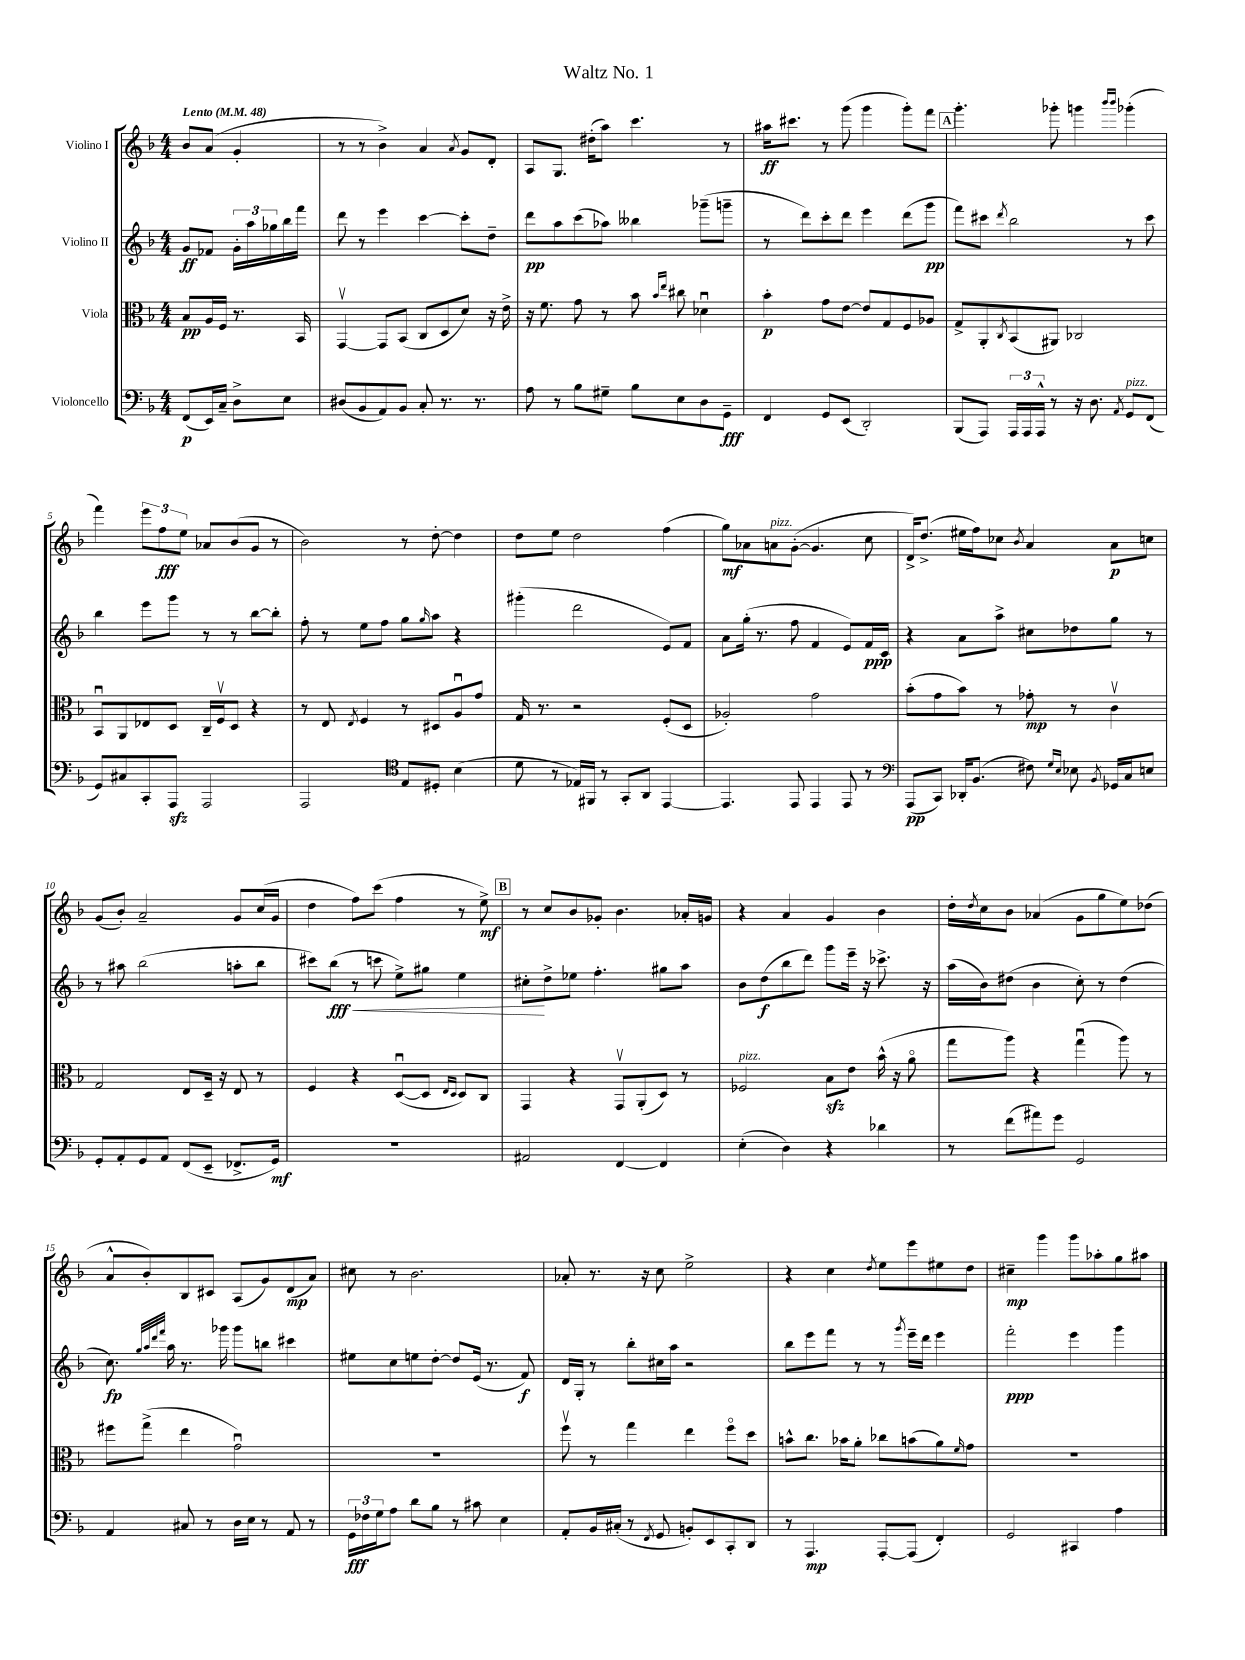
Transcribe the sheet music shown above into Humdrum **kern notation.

**kern	**dynam	**kern	**dynam	**kern	**dynam	**kern	**dynam
*part4	*part4	*part3	*part3	*part2	*part2	*part1	*part1
*staff4	*staff4	*staff3	*staff3	*staff2	*staff2	*staff1	*staff1
*I"Violoncello	*	*I"Viola	*	*I"Violino II	*	*I"Violino I	*
*clefF4	*	*clefC3	*	*clefG2	*	*clefG2	*
*k[b-]	*	*k[b-]	*	*k[b-]	*	*k[b-]	*
*M4/4	*	*M4/4	*	*M4/4	*	*M4/4	*
*MM48	*	*MM48	*	*MM48	*	*MM48	*
=	=	=	=	=	=	=	=
!	!	!	!	!	!	!LO:TX:a:B:t=Lento	!
(8FF/L	p	8B-/L	pp	8g/L	ff	8b-/L	.
16EE/L)	.	16A/L	.	8f-X/J	.	(8a/J	.
16C~/JJ	.	16F/JJ	.	.	.	.	.
8D^\L	.	8.r	.	24g'\LL	.	4g'/	.
.	.	.	.	24aa\	.	.	.
.	.	.	.	24gg-X\	.	.	.
8E\J	.	.	.	16bb-\	.	.	.
.	.	16BB-/	.	16fff\JJ	.	.	.
=1	=1	=1	=1	=1	=1	=1	=1
(8D#X/L	.	[4GGv/	.	8ddd\	.	8r	.
8BB-/	.	.	.	8r	.	8r	.
8AA/)	.	8GG/L]	.	4eee\	.	4b-^\)	.
8BB-/J	.	(8BB-/J	.	.	.	.	.
8C'/	.	8C/L	.	[4ccc\	.	4a/	.
8.r	.	8D/	.	.	.	.	.
.	.	.	.	.	.	8qa/	.
.	.	8d/J)	.	8ccc'\L]	.	8g/L	.
8.r	.	.	.	.	.	.	.
.	.	16r	.	8dd~\J	.	8d'/J	.
.	.	16e^\	.	.	.	.	.
=2	=2	=2	=2	=2	=2	=2	=2
8A\	.	16r	.	8ddd\L	pp	8A/L	.
.	.	8.f\	.	.	.	.	.
8r	.	.	.	8aa\	.	8.G/J	.
8B-\L	.	8g\	.	(8ccc\	.	.	.
.	.	.	.	.	.	(16dd#X'\KL	.
8G#X~\J	.	8r	.	8aa-X\J)	.	8aa\J)	.
8B-\L	.	8b-\	.	4bb--X\	.	4.ccc\	.
.	.	16qqb-/LL	.	.	.	.	.
.	.	16qqee/JJ	.	.	.	.	.
8E\	.	8cc#X\	.	.	.	.	.
8D\	.	4d-Xu\	.	(8ggg-X~\L	.	.	.
8GG~\J	fff	.	.	8gggn~\J	.	8r	.
=3	=3	=3	=3	=3	=3	=3	=3
4FF/	.	4b-'\	p	8r	.	16aa#X\KL	ff
.	.	.	.	.	.	8.ccc#X\J	.
.	.	.	.	8ddd\L)	.	.	.
8GG/L	.	8g\L	.	8ccc'\	.	8r	.
(8EE/J	.	[8e\J	.	8ddd\J	.	(8ggg\	.
2DD'/)	.	8e/L]	.	4eee\	.	4ggg\	.
.	.	8G/	.	.	.	.	.
.	.	8F/	.	(8ddd\L	.	8ggg'\L)	.
.	.	8A-X/J	.	8ggg\J	pp	8fff\J	.
!!LO:REH:place=s1:t=A
=4	=4	=4	=4	=4	=4	=4	=4
(8BBB-/L	.	8G^/L	.	8fff\L)	.	4.ggg'\	.
8AAA/J)	.	8AA'/	.	8ccc#X\J	.	.	.
.	.	8qC/	.	8qddd/	.	.	.
24AAA/LL	.	(8BB-/	.	2bb-\	.	.	.
24AAA/	.	.	.	.	.	.	.
24AAA^^/JJ	.	.	.	.	.	.	.
8r	.	8AA#X/J)	.	.	.	8ggg-X'\	.
16r	.	2C-X/	.	.	.	4gggn\	.
8.D\	.	.	.	.	.	.	.
.	.	.	.	.	.	16qqbbb-/LL	.
8qAA/	.	.	.	.	.	16qqbbb-/JJ	.
!LO:TX:a:i:t=pizz.	!	!	!	!	!	!	!
8GG/L	.	.	.	8r	.	(4ggg-X'\	.
(8FF/J	.	.	.	8ccc#\	.	.	.
!!LO:LB:g=z
=5	=5	=5	=5	=5	=5	=5	=5
8GG/L)	.	8BB-u/L	.	4bb-\	.	4fff\)	.
8C#X/	.	8AA/	.	.	.	.	.
8CC'/	.	8E-X/	.	8eee\L	.	12eee\L	.
.	.	.	.	.	.	12ff\	fff
8AAAzz/J	.	8D/J	.	8ggg\J	.	.	.
.	.	.	.	.	.	12ee\J	.
2AAA/	.	16C~/LL	.	8r	.	8a-X/L	.
.	.	16Fv/J	.	.	.	.	.
.	.	8D/J	.	8r	.	(8b-/	.
.	.	4r	.	[8bb-\L	.	8g/J	.
.	.	.	.	8bb-'\J]	.	8r	.
=6	=6	=6	=6	=6	=6	=6	=6
2AAA/	.	8r	.	8ff'\	.	2b-\)	.
.	.	8E/	.	8r	.	.	.
.	.	8qE/	.	.	.	.	.
.	.	4F/	.	8ee\L	.	.	.
.	.	.	.	8ff\J	.	.	.
*clefC4	*	*	*	*	*	*	*
8E/L	.	8r	.	8gg\L	.	8r	.
.	.	.	.	16qqgg/	.	.	.
8D#X'/J	.	8D#X/L	.	8aa\J	.	[8dd'\	.
(4B-\	.	8Au/	.	4r	.	4dd\]	.
.	.	8g/J	.	.	.	.	.
=7	=7	=7	=7	=7	=7	=7	=7
8d\	.	16G/	.	(4ggg#X'\	.	8dd\L	.
.	.	8.r	.	.	.	.	.
8r	.	.	.	.	.	8ee\J	.
16E-X/LL)	.	2r	.	2ddd\	.	2dd\	.
16FF#X/JJ	.	.	.	.	.	.	.
8r	.	.	.	.	.	.	.
8GG'/L	.	.	.	.	.	.	.
8AA/J	.	.	.	.	.	.	.
[4EE/	.	(8F'/L	.	8e/L)	.	(4ff\	.
.	.	8D/J	.	8f/J	.	.	.
=8	=8	=8	=8	=8	=8	=8	=8
4.EE/]	.	2A-X'/)	.	8a\L	.	8gg\L)	mf
.	.	.	.	(16gg'\Jk	.	8a-X\	.
.	.	.	.	8.r	.	.	.
!	!	!	!	!	!	!LO:TX:a:i:t=pizz.	!
.	.	.	.	.	.	8an\	.
8EE/	.	.	.	8ff\	.	([8g'\J	.
4EE/	.	2g\	.	4f/	.	4.g/]	.
8EE/	.	.	.	8e/L)	.	.	.
8r	.	.	.	16f/L	ppp	8cc\	.
.	.	.	.	16c/JJ	.	.	.
=9	=9	=9	=9	=9	=9	=9	=9
*clefF4	*	*	*	*	*	*	*
(8AAA/L	pp	(8b-'\L	.	4r	.	16d^/KL)	.
.	.	.	.	.	.	(8.dd^/J	.
8CC/J)	.	8g\	.	.	.	.	.
16DD-X'/KL	.	8b-\J)	.	8a\L	.	16ee#X\LL	.
(8.BB-/J	.	.	.	.	.	16ff\J)	.
.	.	8r	.	8aa^\J	.	8cc-X\J	.
.	.	.	.	.	.	8qb-/	.
8F#X\)	.	8g-X'\	mp	8cc#X\L	.	4a/	.
16qqG/LL	.	.	.	.	.	.	.
16qqE/JJ	.	.	.	.	.	.	.
8E-X\	.	8r	.	8dd-X\	.	.	.
8qBB-/	.	.	.	.	.	.	.
16GG-X/LL	.	4cv\	.	8gg\J	.	8a\L	p
16C/J	.	.	.	.	.	.	.
8En/J	.	.	.	8r	.	8ccn\J	.
!!LO:LB:g=z
=10	=10	=10	=10	=10	=10	=10	=10
8GG'/L	.	2G/	.	8r	.	(8g/L	.
8AA'/	.	.	.	8aa#X\	.	8b-'/J)	.
8GG/	.	.	.	(2bb-\	.	2a~/	.
8AA/J	.	.	.	.	.	.	.
(8FF/L	.	8E/L	.	.	.	.	.
8EE~/J	.	16D~/Jk	.	.	.	.	.
.	.	16r	.	.	.	.	.
8.FF-X^/L	.	8E/	.	8aan'\L	.	8g/L	.
.	.	8r	.	8bb-\J	.	(16cc/L	.
16GG/Jk)	mf	.	.	.	.	16g/JJ	.
=11	=11	=11	=11	=11	=11	=11	=11
1r	.	4F/	.	8ccc#X\L)	.	4dd\	.
!	!	!	!	!	!LO:HP:b	!	!
.	.	.	.	(8bb-\J	< fff	.	.
.	.	4r	.	8r	.	8ff\L)	.
.	.	.	.	8cccn\	.	(8ccc\J	.
.	.	([8Du/L	.	8ee^\L)	.	4ff\	.
.	.	8D/J]	.	8gg#X\J	.	.	.
.	.	16qqE/LL	.	.	.	.	.
.	.	16qqD/JJ	.	.	.	.	.
.	.	8D/L)	.	4ee\	.	8r	.
.	.	8C/J	.	.	.	8ee^\)	mf
!!LO:REH:place=s1:t=B
=12	=12	=12	=12	=12	=12	=12	=12
2AA#X/	.	4GG/	.	8cc#X'\L	.	8r	.
.	.	.	.	8dd^\	[	8cc/L	.
.	.	4r	.	8ee-X\J	.	8b-/	.
.	.	.	.	4.ff'\	.	8g-X'/J	.
[4FF/	.	8GGv/L	.	.	.	4.b-\	.
.	.	(8AA'/	.	.	.	.	.
4FF/]	.	8D/J)	.	8gg#X\L	.	.	.
.	.	8r	.	8aa\J	.	16a-X'/LL	.
.	.	.	.	.	.	16gn/JJ	.
=13	=13	=13	=13	=13	=13	=13	=13
!	!	!LO:TX:a:i:t=pizz.	!	!	!	!	!
(4E'\	.	2F-X/	.	8b-\L	.	4r	.
.	.	.	.	(8dd\	f	.	.
4D\)	.	.	.	8bb-\	.	4a/	.
.	.	.	.	8ddd\J)	.	.	.
4r	.	8B-zz\L	.	8ggg\L	.	4g/	.
.	.	8e\J	.	16eee~\Jk	.	.	.
.	.	.	.	16r	.	.	.
4d-X\	.	(16b-^^\	.	8.ccc-X^\	.	4b-\	.
.	.	16r	.	.	.	.	.
.	.	8a\	.	.	.	.	.
.	.	.	.	16r	.	.	.
=14	=14	=14	=14	=14	=14	=14	=14
8r	.	8gg\L	.	(16aa\LL	.	16dd'\LL	.
.	.	.	.	.	.	8qdd/	.
.	.	.	.	16b-\J)	.	16cc\J	.
(8f\L	.	8aa\J)	.	(8dd#X\J	.	8b-\J	.
8a#X\)	.	4r	.	4b-\	.	(4a-X/	.
8g\J	.	.	.	.	.	.	.
2GG/	.	(4ggu\	.	8cc'\)	.	8g\L	.
.	.	.	.	8r	.	8gg\	.
.	.	8aa\)	.	(4dd#\	.	8ee\)	.
.	.	8r	.	.	.	(8dd-X\J	.
!!LO:LB:g=z
=15	=15	=15	=15	=15	=15	=15	=15
4AA/	.	8ff#X\L	.	8.cc\)	fp	8a^^/L	.
.	.	(8gg^\J	.	.	.	8b-'/)	.
.	.	.	.	32qqgg/LLL	.	.	.
.	.	.	.	32qqaa/	.	.	.
.	.	.	.	32qqddd/	.	.	.
.	.	.	.	32qqfff/JJJ	.	.	.
.	.	.	.	16aa\	.	.	.
8C#X/	.	4ee\	.	8.r	.	8B-/	.
8r	.	.	.	.	.	8c#X/J	.
.	.	.	.	16ggg-X\	.	.	.
16D\LL	.	2gu\)	.	8ggg-\L	.	(8A/L	.
16E\JJ	.	.	.	.	.	.	.
8r	.	.	.	8bbn\J	.	8g/)	.
8AA/	.	.	.	4ccc#X\	.	(8d/	mp
8r	.	.	.	.	.	8a/J)	.
=16	=16	=16	=16	=16	=16	=16	=16
24GG\LL	fff	1r	.	8ee#X\L	.	8cc#X\	.
24F-X\	.	.	.	.	.	.	.
24G\J	.	.	.	.	.	.	.
8A\J	.	.	.	8cc\	.	8r	.
8d\L	.	.	.	8een\	.	2.b-\	.
8B-\J	.	.	.	[8dd'\J	.	.	.
8r	.	.	.	8dd/L]	.	.	.
8c#X\	.	.	.	(16e/Jk	.	.	.
.	.	.	.	8.r	.	.	.
4E\	.	.	.	.	.	.	.
.	.	.	.	8f/)	f	.	.
=17	=17	=17	=17	=17	=17	=17	=17
8AA'/L	.	8ffv\	.	16d/LL	.	8a-X'/	.
.	.	.	.	16G'/JJ	.	.	.
16BB-/L	.	8r	.	8r	.	8.r	.
(16C#X'/JJ	.	.	.	.	.	.	.
8r	.	4gg\	.	8bb-'\L	.	.	.
.	.	.	.	.	.	16r	.
8qFF/	.	.	.	.	.	.	.
8GG/	.	.	.	16cc#X\L	.	8cc\	.
.	.	.	.	16aa\JJ	.	.	.
8BBn'/L)	.	4ee\	.	2r	.	2ee^\	.
8EE/	.	.	.	.	.	.	.
8CC'/	.	8ff\L	.	.	.	.	.
8DD/J	.	8dd\J	.	.	.	.	.
=18	=18	=18	=18	=18	=18	=18	=18
8r	.	8bn^^\L	.	8bb-\L	.	4r	.
4.AAA/	mp	8.cc\J	.	8eee\	.	.	.
.	.	.	.	8fff\J	.	4cc\	.
.	.	16b-X\KL	.	.	.	.	.
.	.	8a'\J	.	8r	.	.	.
.	.	.	.	.	.	8qdd/	.
[8AAA'/L	.	8cc-X\L	.	8r	.	8ee\L	.
.	.	.	.	8qggg/	.	.	.
(8AAA/J]	.	(8bn\	.	16eee~\LL	.	8eee\	.
.	.	.	.	16ddd\JJ	.	.	.
4FF'/)	.	8a\)	.	4eee\	.	8ee#X\	.
.	.	16qqf/	.	.	.	.	.
.	.	8g\J	.	.	.	8dd\J	.
=19	=19	=19	=19	=19	=19	=19	=19
2GG/	.	1r	.	2fff'\	ppp	4cc#X~\	mp
.	.	.	.	.	.	4ggg\	.
4CC#X/	.	.	.	4eee\	.	8ggg\L	.
.	.	.	.	.	.	8aa-X'\	.
4A\	.	.	.	4ggg\	.	8gg\	.
.	.	.	.	.	.	8aa#X\J	.
==	==	==	==	==	==	==	==
*-	*-	*-	*-	*-	*-	*-	*-
